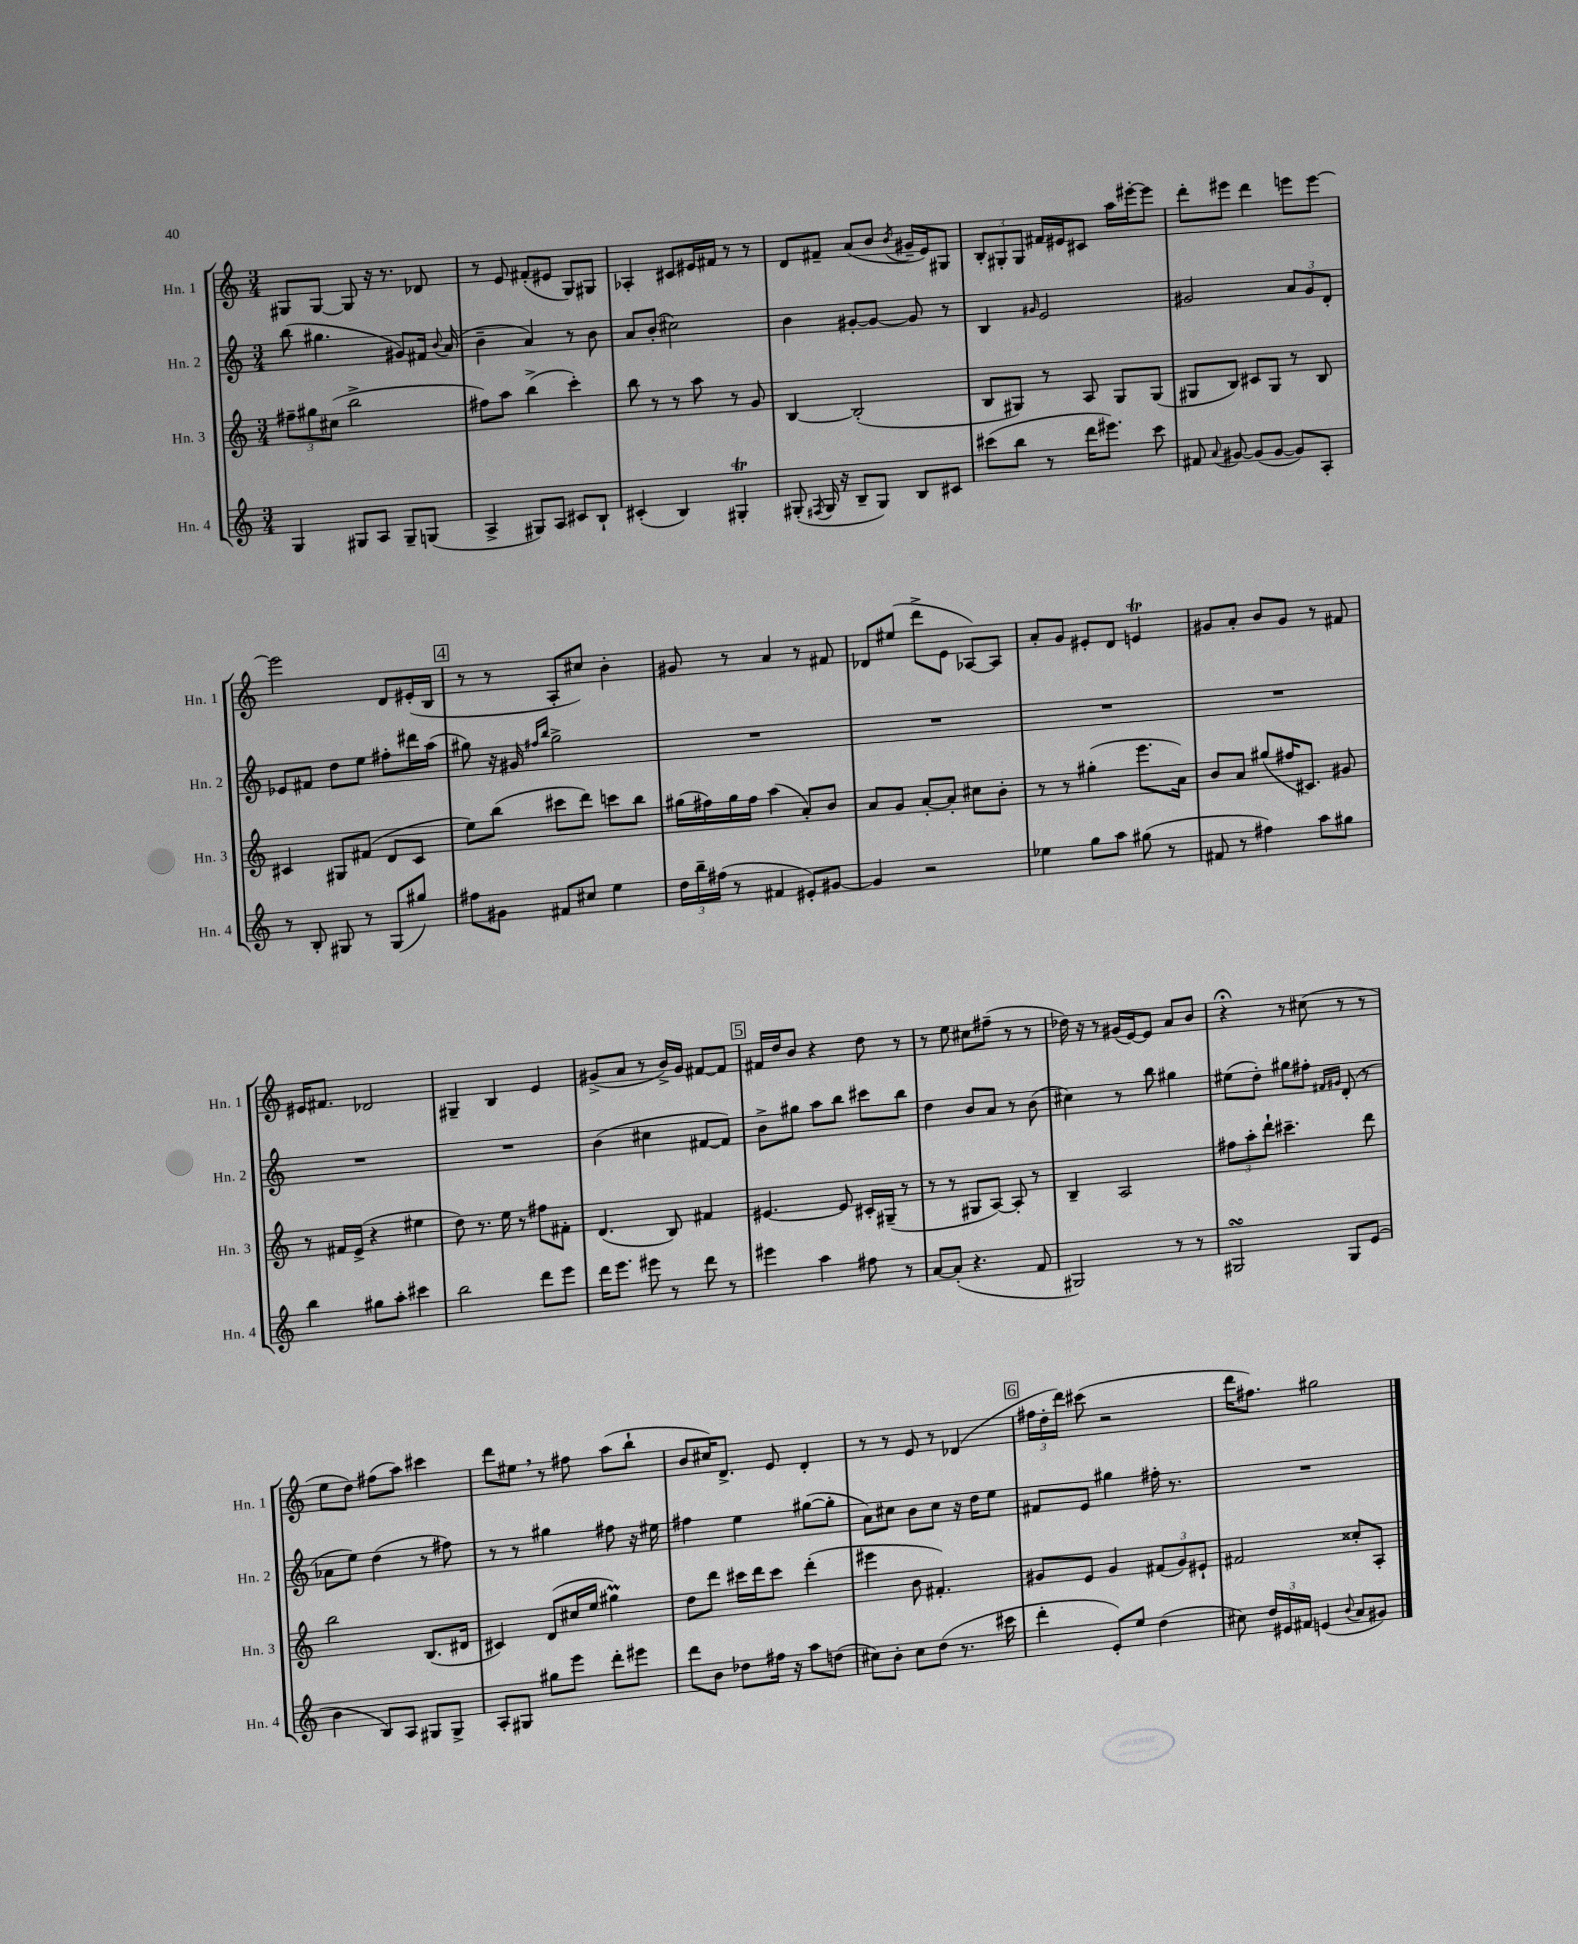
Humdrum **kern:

**kern	**kern	**kern	**kern
*part4	*part3	*part2	*part1
*staff4	*staff3	*staff2	*staff1
*I"Hn. 4	*I"Hn. 3	*I"Hn. 2	*I"Hn. 1
*I'Hn. 4	*I'Hn. 3	*I'Hn. 2	*I'Hn. 1
*clefG2	*clefG2	*clefG2	*clefG2
*k[]	*k[]	*k[]	*k[]
*M3/4	*M3/4	*M3/4	*M3/4
=129	=129	=129	=129
4G/	12ff#X~\L	(8bb\	8G#X/L
.	12gg#X\	.	.
.	.	4.gg#X\	[8G#/J
.	(12cc#X\J	.	.
8G#X/L	2bb^\	.	8G#/]
8A/J	.	.	16r
.	.	.	8.r
8G#~/L	.	8g#X/L)	.
(8Gn/J	.	16f#X/Jk	8d-X/
.	.	8qqb/	.
.	.	(16a/	.
=130	=130	=130	=130
4A^/	8ff#X\L)	4b~\	8r
.	8aa\J	.	8e/
8G#X/L)	(4bb^\	4a/)	(8f#X'/L
8A/J	.	.	8e#X/J
8c#X/L	4ccc'\)	8r	8G/L)
8B`/J	.	8b\	8G#X/J
=131	=131	=131	=131
(4c#X'/	8bb\	8a/L	4A-X'/
.	8r	(8b'/J	.
4B/)	8r	2cc#X\)	8c#X/L
.	8aa\	.	16e#X/L
.	.	.	16f#X/JJ
4G#Xt'/	8r	.	8r
.	8g/	.	8r
=132	=132	=132	=132
(8G#X'/	[4B/	4b\	8d/L
8qF#X/	.	.	.
16G#/	.	.	8f#X~/J
16r	.	.	.
8B~/L	(2B'/]	[8g#X'/L	(8a/L
8G#/J)	.	8g#/J_	8b/J
.	.	.	8qb/
8B/L	.	8g#/]	16g#X~/LL
.	.	.	16e/J)
8c#X/J	.	8r	8G#X/J
=133	=133	=133	=133
(8ccc#X\L	8B/L	4B/	12B'/L
.	.	.	12G#X'/
8bb\J	8G#X/J)	.	.
.	.	.	12G#/J
.	.	16qqg#X/	.
8r	8r	2e/	16f#X/LL
.	.	.	16e#X/J
16ddd\KL	8A/	.	8c#X/J
8.eee#X\J)	.	.	.
.	8G#/L	.	16aa\LL
.	.	.	[16eee#X'\J
8ccc#\	(8G#/J	.	8eee#\J]
=134	=134	=134	=134
8f#X/	8G#X/L	2g#X/	8ddd'\L
8qqa/	.	.	.
[8g#X/	8B/J)	.	8eee#X\J
(8g#/L]	8c#X/L	.	4ddd\
[8g#/J	8G#/J	.	.
8g#/L])	8r	12a/L	8eeen\L
.	.	12g#/	.
8A'/J	8B/	.	[8eee\J
.	.	12d'/J	.
!!LO:LB:g=z
=135	=135	=135	=135
8r	4c#X/	8e-X/L	2eee\]
8B'/	.	8f#X/J	.
8G#X/	8G#X/L	8dd\L	.
8r	(8f#X/J	8ee\J	.
(8G#/L	8d/L	8ff#X'\L	8d/L
8gg#X/J)	8c#/J	16ddd#X\L	(16e#X'/L
.	.	(16aa\JJ	16B/JJ
!!LO:REH:place=s1:t=4
=136	=136	=136	=136
8ff#X\L	8ee\L)	8gg#X\)	8r
8g#X\J	(8bb\J	16r	8r
.	.	16g#X/	.
.	.	16qqff#X/LL	.
.	.	16qqbb/JJ	.
8f#X/L	8ccc#X\L	2gg#^\	8A'/L
8cc#X/J	8ddd\J)	.	8cc#X/J)
4ee\	8cccn\L	.	4b'\
.	8bb\J	.	.
=137	=137	=137	=137
24dd\LL	(16gg#X\LL	2.r	8g#X/
24bb~\	.	.	.
.	16ff#X\)	.	.
(24ff#X\JJ	.	.	.
8r	16gg#\	.	8r
.	16ff#\JJ	.	.
4f#X/	(4aa\	.	4a/
8e#X'/L)	8a'/L)	.	8r
[8g#X/J	8b/J	.	8f#X/
=138	=138	=138	=138
4g#/]	8a/L	2.r	8d-X/L
.	8g/J	.	(8ee#X/J
2r	[8a'/L	.	8ddd^\L
.	8a'/J]	.	8e\J
.	8cc#X\L	.	[8A-X/L)
.	8b'\J	.	8A-/J]
=139	=139	=139	=139
4ee-X\	8r	2.r	8a'/L
.	8r	.	8g/J
8gg\L	(4gg#X'\	.	8e#X'/L
8aa\J	.	.	8d/J
(8gg#X\	8.eee\L	.	4ent/
8r	.	.	.
.	16a\Jk)	.	.
=140	=140	=140	=140
8f#X/	8b/L	2.r	8g#X/L
8r	8a/J	.	8a'/J
4ff#X\)	(8gg#X/L	.	8b/L
.	16ff#X/K	.	8g#/J
.	8.c#X/J)	.	.
8aa\L	.	.	8r
8gg#X\J	8g#X/	.	8f#X/
!!LO:LB:g=z
=141	=141	=141	=141
4bb\	8r	2.r	16e#X/KL
.	.	.	8.f#X/J
.	16f#X/LL	.	.
.	(16e^/JJ	.	.
8gg#X\L	4r	.	2d-X/
8aa'\J	.	.	.
4ccc#X\	4ee#X\	.	.
=142	=142	=142	=142
2bb\	8dd\)	2.r	4G#X~/
.	8.r	.	.
.	.	.	4B/
.	16ee\	.	.
.	8r	.	.
8ddd\L	8ff#X\L	.	4e/
8eee\J	8f#X'\J	.	.
=143	=143	=143	=143
16ddd\KL	(4.d/	(4b\	(8g#X^/L
8.eee\J	.	.	.
.	.	.	8a/J
8eee#X\	.	4cc#X\	8r
8r	8B/)	.	16b^/LL)
.	.	.	16g#/JJ
8ddd\	4f#X/	[8f#X/L	[8f#X/L
8r	.	8f#/J])	8f#/J]
!!LO:REH:place=s1:t=5
=144	=144	=144	=144
4eee#X\	[4.e#X/	8b^\L	16f#X/LL
.	.	.	16dd/J
.	.	8gg#X\J	8b/J
4aa\	.	8aa\L	4r
.	8e#/]	8bb\J	.
8ff#X\	16c#X'/LL	8ccc#X\L	8dd\
.	(16G#X~/JJ	.	.
8r	8r	8bb\J	8r
=145	=145	=145	=145
[8a/L	8r	4dd\	8r
(8a'/J]	8r	.	8ee\
4.r	8G#X/L	8b/L	8cc#X\L
.	[8A/J)	8a/J	(8ff#X~\J
.	8A'/]	8r	8r
8f/	8r	(8b\	8r
=146	=146	=146	=146
2G#X/)	4B~/	4cc#X\)	16dd-X\)
.	.	.	16r
.	.	.	8r
.	2A/	8r	(16g#X/LL
.	.	.	[16e/J)
.	.	8bb\	8e/J]
8r	.	4gg#X\	8a/L
8r	.	.	8b/J
=147	=147	=147	=147
2G#XsSsS/	12ff#X\L	(8ee#X\L	4r;<
.	12aa'\	.	.
.	.	8dd'\J)	.
.	12ddd`\J	.	.
.	4.ccc#X~\	8gg#X\L	8r
.	.	8ff#X'\J	(8cc#X\
.	.	16qqf#X/LL	.
.	.	16qqg#X/JJ	.
8G#/L	.	(8d'/	8r
(8e/J	8ddd\	8r	8r
!!LO:LB:g=z
=148	=148	=148	=148
4b\	2bb\	8a-X\L	8ee\L
.	.	8ee\J)	8dd\J)
8B/L)	.	(4dd\	(8ff#X\L
8A/J	.	.	8aa\J)
8G#X/L	(8.B/L	8r	4ccc#X\
8G#^/J	.	8ff#X\)	.
.	16d#X/Jk	.	.
=149	=149	=149	=149
8A'/L	4c#X/)	8r	8ddd\L
8G#X/J	.	8r	8ee#X,\J
8gg#X\L	(8d/L	4gg#X\	8r
8eee\J	16cc#X/L	.	8ff#X\
.	16ee/JJ	.	.
8ddd'\L	4gg#Xm\)	8ff#X\	(8aa\L
8eee#X\J	.	16r	8bb`\J
.	.	16ee#X\	.
=150	=150	=150	=150
8ddd\L	8dd\L	4ff#X\	8b/L
8b\J	8ddd\J	.	16cc#X/K)
.	.	.	8.d^/J
8dd-X\L	16ccc#X\LL	4ee\	.
.	16ddd\J	.	.
16ff#X\Jk	8ccc#\J	.	8e/
16r	.	.	.
8aa\L	(4ddd'\	([8gg#X\L	4d'/
(8ddn\J	.	8gg#'\J]	.
=151	=151	=151	=151
8cc#X\L)	4eee#X\	8a\L)	8r
8b'\J	.	8cc#X\J	8r
8cc#\L	8b\	8b\L	8e/
(8dd\J	4.f#X'/)	8cc#\J	8r
8.r	.	16r	(4d-X/
.	.	16dd\KL	.
.	.	8ee\J	.
16ccc#X\	.	.	.
!!LO:REH:place=s1:t=6
=152	=152	=152	=152
4ddd'\	8g#X/L	8f#X/L	24ff#X\LL
.	.	.	24dd'\
.	.	.	24ddd\JJ)
.	8e/J	8e/J	(8ccc#X\
8e'/L)	4g#/	4gg#X\	2r
8ee/J	.	.	.
(4dd\	(12f#X/L	16ff#X'\	.
.	.	8.r	.
.	12g#/)	.	.
.	12e#X`/J	.	.
=153	=153	=153	=153
8cc#X\)	2f#X/	2.r	16ddd\KL
.	.	.	8.ff#X\J)
24dd/LL	.	.	.
24e#X/	.	.	.
24f#X/JJ	.	.	.
(4en/	.	.	2gg#X\
8qqb/	.	.	.
8a/L	8cc##X'/L	.	.
8g#X/J)	8A'/J	.	.
==	==	==	==
*-	*-	*-	*-
